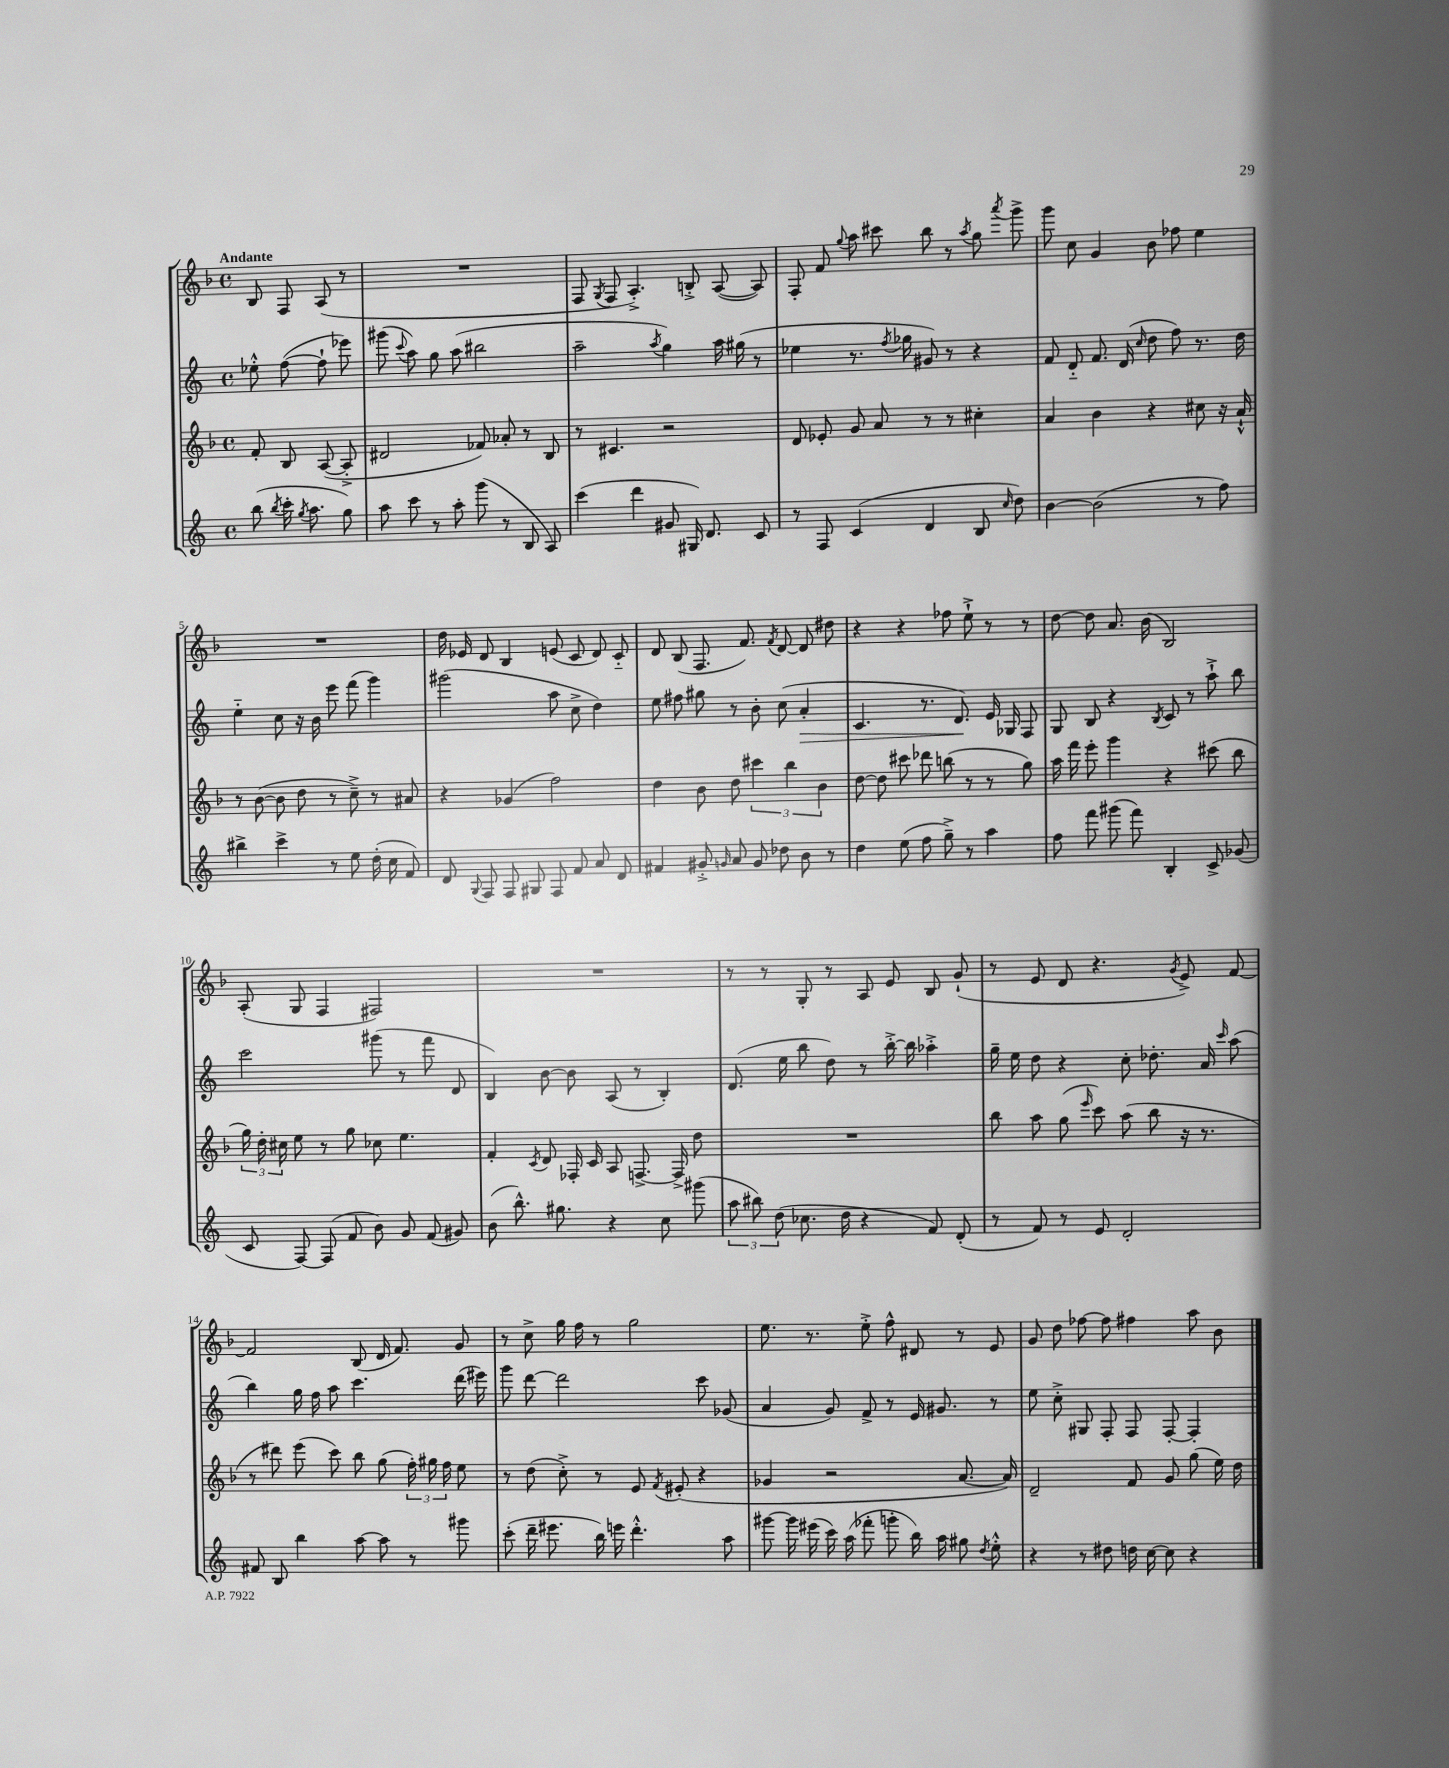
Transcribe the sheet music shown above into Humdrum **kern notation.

**kern	**kern	**kern	**kern
*staff4	*staff3	*staff2	*staff1
*clefG2	*clefG2	*clefG2	*clefG2
*k[]	*k[b-]	*k[]	*k[b-]
*M4/4	*M4/4	*M4/4	*M4/4
*met(c)	*met(c)	*met(c)	*met(c)
(8bb	8f'	8ee-'^^	8B-
8qbb	.	.	.
16ccc'	8B-	([8ff	8F
8qgg	.	.	.
8.aa	.	.	.
.	([8A	8ff`]	(8A
8gg)	8A'^]	8eee-)	8r
=	=	=	=
8aa	2d#	(8ggg#	1r
.	.	8qqccc	.
8ccc	.	8aa)	.
8r	.	8gg	.
8aa'	.	(8aa	.
(8ggg	8f-)	2bb#	.
8r	8a-'	.	.
8B	8r	.	.
8A)	8B-	.	.
=	=	=	=
(4ccc	8r	2aa~	8F
.	.	.	8qG
.	4.c#	.	8F
4ddd	.	.	4.A'^)
.	.	8qaa	.
8g#	2r	4gg)	.
16G#)	.	.	8B'^
8.d	.	.	.
.	.	16aa	([8A
.	.	(16gg#	.
8c	.	8r	8A])
=	=	=	=
8r	8d	4ee-	8F'
8F	8e-'	.	8f
.	.	.	8qqgg
(4c	8g	8.r	8aa
.	8a	.	8ccc#
.	.	8qff	.
.	.	16gg-	.
4d	8r	8g#)	8bb-
.	8r	8r	8r
.	.	.	8qaa
8B	4cc#'	4r	8gg
16qqcc	.	.	8qaaa
8dd)	.	.	8ggg^
=	=	=	=
[4b	4a	8f	8ggg
.	.	8d'~	8cc
(2b]	4b-	8.f	4g
.	.	(16d	.
.	.	16qqcc	.
.	4r	8dd	8b-
.	.	8ff)	8ff-
8r	8cc#	8.r	4ee
8ff)	16r	.	.
.	16a`^^	16dd	.
=	=	=	=
4bb#^	8r	4ee'~	1r
.	([8b-	.	.
4ccc^	8b-]	8cc	.
.	8dd	16r	.
.	.	16b	.
8r	8r	8eee	.
8ee	8cc~^)	(8fff	.
(16dd'	8r	4ggg)	.
16cc	.	.	.
8f)	8a#	.	.
=	=	=	=
8d	4r	(2ggg#	16dd
.	.	.	16e-
8qqG	.	.	.
8F	.	.	8d
8F	(4g-	.	4B-
8G#	.	.	.
8F	2ff)	8aa	(8e
8f	.	8cc^	8c
8a	.	4dd)	8d)
8d	.	.	8c'~
=	=	=	=
4f#	4dd	8ee	8d
.	.	8ff#	(8B-
8g#'^	8b-	8gg#	8.F
16qqg	.	.	.
8a	8dd	8r	.
.	.	.	8.f)
8g	6ccc#	8b'	.
.	.	.	8qf
8dd-	.	(8cc	[8d
.	6bb-	.	.
8b	.	4a'	8d]
.	6b-	.	.
8r	.	.	8dd#
=	=	=	=
4dd	[8dd	4.c	4r
.	8dd]	.	.
(8ee	8ccc#	.	4r
8ff	8ddd-	8.r	.
8gg~^)	(8bb	.	8ff-
.	.	8.d)	.
8r	8r	.	8ee`^
4aa	8r	16e	8r
.	.	16G-	.
.	8gg)	8F	8r
=	=	=	=
8ff	16aa	8G	[8dd
.	16fff	.	.
8fff	8eee'	8B	8dd]
(8ggg#	4ggg	4r	8.a
8fff)	.	.	.
.	.	.	(16b-
.	.	8qB	.
4B'	4r	8c	2B-)
.	.	8r	.
8c^	(8ccc#	8aa`^	.
(8g-	8bb-	8bb	.
=	=	=	=
8c	24gg)	2ccc	(8A'
.	24dd'	.	.
.	24cc#	.	.
[8F)	8ee	.	8G
(8F]	8r	.	4F
8f	8gg	.	.
8b)	8cc-	(8ggg#	2F#)
8g	4.ee	8r	.
(8f	.	8fff	.
8g#)	.	8d	.
=	=	=	=
(8b	4f'	4B)	1r
8.bb^^)	.	.	.
.	8qc	.	.
.	8d	[8b	.
8.gg#	.	.	.
.	16F-'	8b]	.
.	16c	.	.
4r	8A	(8A	.
.	[8.F^	8r	.
8cc	.	4B')	.
.	16F^]	.	.
(8ggg#	8dd	.	.
=	=	=	=
12aa	1r	(8.d	8r
12bb#)	.	.	.
.	.	.	8r
(12dd	.	.	.
.	.	16ee	.
8.cc-	.	8bb	8G'
.	.	8dd)	8r
16dd	.	.	.
4r	.	8r	8A
.	.	[16bb'^	8e
.	.	16bb]	.
8f)	.	4aa-'^	8B-
(8d'	.	.	(8g`
=	=	=	=
8r	8bb-	16gg~	8r
.	.	16ee	.
8f)	8aa	8dd	8e
8r	(8gg	4r	8d
.	16qqeee	.	.
8e	8ccc)	.	4.r
2d'	(8aa	8cc'	.
.	8bb-	8.dd-'	.
.	.	.	8qg
.	16r	.	8e^)
.	8.r	16a	.
.	.	16qqccc	.
.	.	(8aa	[8f
=	=	=	=
8f#	8r	4bb)	2f]
8B	8ddd#)	.	.
4bb	(8eee	16gg	.
.	.	16ff	.
.	8ccc)	8aa	.
[8aa	8bb-	4.ccc	(8B-
8aa]	(8gg	.	16d
.	.	.	8.f)
8r	24ff')	.	.
.	24gg#	.	.
.	24ff	.	.
8ggg#	8ee	(16ddd	8g
.	.	16eee#)	.
=	=	=	=
(8ccc'	8r	8ggg	8r
16ddd~	(8dd	[8ddd	8cc^
8.eee#	.	.	.
.	8cc'^)	2ddd]	16gg
.	.	.	16ff
16bb)	8r	.	8r
16eee	.	.	.
4.ddd'^^	8e	.	2gg
.	8qf	.	.
.	(8e#'	.	.
.	4r	8ccc	.
8aa	.	(8g-	.
=	=	=	=
[8ggg#	4g-	4a	8.ee
16ggg#]	.	.	.
(16eee#	.	.	8.r
16ccc)	2r	8g)	.
(16aa	.	.	.
8fff-'	.	8f^	8ee'^
8ggg'	.	8r	8ff^^
16bb)	.	16e	8d#
16aa	.	8.g#	.
8gg#	[8.a	.	8r
8qdd	.	.	.
8ee'^^	.	8r	8e
.	16a])	.	.
=	=	=	=
4r	2d~	8ee	8g
.	.	8cc'^	8dd
8r	.	8G#	[8ff-
8dd#	.	8F'	8ff-]
16dd	8f	8F	4ff#
[16cc	.	.	.
8cc]	8g	[8F'	.
4r	(8gg	4F']	8aa
.	16ee)	.	8b-
.	16dd	.	.
==	==	==	==
*-	*-	*-	*-
